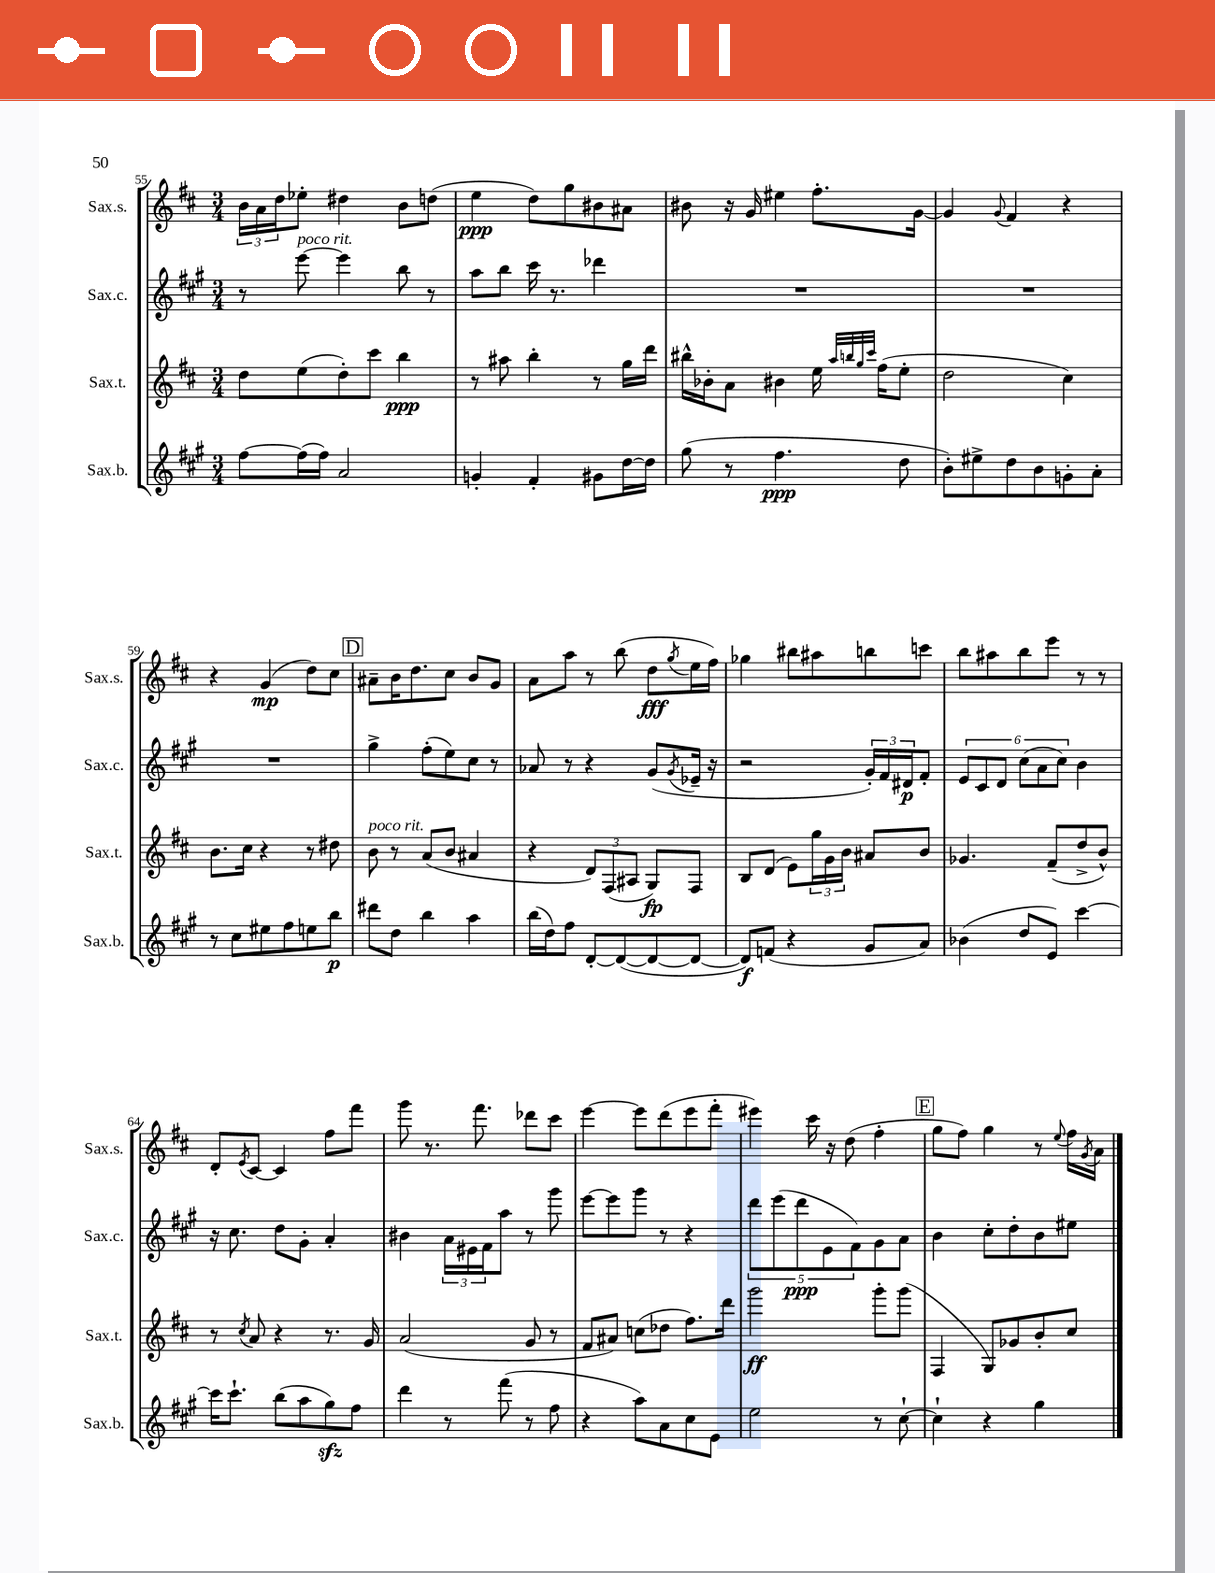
<<
\new StaffGroup <<
\new Staff = "s0" \with { instrumentName = "Sax.s." shortInstrumentName = "Sax.s." } {
    \clef treble \key d \major \numericTimeSignature \time 3/4
    \tuplet 3/2 { b'16 a'16 d''16 } ees''8-. dis''4 b'8 d''8( |
    e''4\ppp d''8) g''8 bis'8 ais'8 |
    bis'8 r16 g'16 eis''4 fis''8.-. g'16~ |
    g'4 \appoggiatura { g'8 } fis'4 r4 |
    r4 g'4\mp( d''8) cis''8 |
    \mark \markup { \box "D" } ais'8-- b'16 d''8. cis''8 b'8 g'8 |
    a'8 a''8 r8 b''8( d''8\fff \acciaccatura { g''8 } e''16 fis''16) |
    ges''4 bis''8 ais''8 b''8 c'''8 |
    b''8 ais''8 b''8 e'''8 r8 r8 |
    d'8-. \acciaccatura { e'8 } cis'8~ cis'4 fis''8 fis'''8 |
    g'''8 r8. fis'''8. des'''8 cis'''8 |
    e'''4~ e'''8 d'''8( e'''8 fis'''8-. |
    eis'''4) cis'''16 r16 d''8( fis''4-. |
    \mark \markup { \box "E" } g''8 fis''8) g''4 r8 \appoggiatura { e''8 } fis''16 \acciaccatura { g'8 } a'16 \bar "|." |
}
\new Staff = "s1" \with { instrumentName = "Sax.c." shortInstrumentName = "Sax.c." } {
    \clef treble \key a \major \numericTimeSignature \time 3/4
    r8 e'''8~^\markup { \italic "poco rit." } e'''4 b''8 r8 |
    a''8 b''8 cis'''16 r8. des'''4 |
    R2. |
    R2. |
    R2. |
    \mark \markup { \box "D" } gis''4-> fis''8-.( e''8) cis''8 r8 |
    aes'8 r8 r4 gis'8( \acciaccatura { gis'8 } ees'16-- r16 |
    r2 \tuplet 3/2 { gis'16-.) fis'16 dis'16\p } fis'8-. |
    \tuplet 6/4 { e'8 cis'8 d'8 cis''8( a'8 cis''8) } b'4 |
    r16 cis''8. d''8 gis'8-. a'4-. |
    bis'4 \tuplet 3/2 { a'16 eis'16 fis'16 } a''8 r8 gis'''8 |
    e'''8~ e'''8 gis'''8 r8 r4 |
    \tuplet 5/4 { d'''8 e'''8( d'''8\ppp e'8 fis'8) } gis'8 a'8 |
    \mark \markup { \box "E" } b'4 cis''8-. d''8-. b'8 eis''8 \bar "|." |
}
\new Staff = "s2" \with { instrumentName = "Sax.t." shortInstrumentName = "Sax.t." } {
    \clef treble \key d \major \numericTimeSignature \time 3/4
    d''8 e''8( d''8-.) cis'''8 b''4\ppp |
    r8 ais''8 b''4-. r8 g''16 d'''16 |
    bis''16-^ bes'16-. a'8 bis'4 e''16 \grace { a''32 b''32 g''32 cis'''32 } fis''16( e''8-. |
    d''2 cis''4) |
    b'8. cis''16 r4 r8 dis''8 |
    \mark \markup { \box "D" } b'8^\markup { \italic "poco rit." } r8 a'8( b'8 ais'4 |
    r4 \tuplet 3/2 { d'8) fis8( ais8 } g8\fp) fis8 |
    b8 d'8( e'8) \tuplet 3/2 { g''16 g'16 b'16 } ais'8 b'8 |
    ges'4. fis'8--( d''8-> b'8-^) |
    r8 \acciaccatura { cis''8 } a'8 r4 r8. g'16 |
    a'2( g'8 r8 |
    fis'8 ais'8) c''8( des''8 fis''8.) d'''16 |
    g'''2\ff g'''8-. g'''8( |
    \mark \markup { \box "E" } fis4 g8) ges'8 b'8-. cis''8 \bar "|." |
}
\new Staff = "s3" \with { instrumentName = "Sax.b." shortInstrumentName = "Sax.b." } {
    \clef treble \key a \major \numericTimeSignature \time 3/4
    fis''8~ fis''16( fis''16) a'2 |
    g'4-. fis'4-. gis'8 d''16~ d''16 |
    gis''8( r8 fis''4.\ppp d''8 |
    b'8-.) eis''8-> d''8 b'8 g'8-. a'8-. |
    r8 cis''8 eis''8 fis''8 e''8 b''8\p |
    \mark \markup { \box "D" } dis'''8 d''8 b''4 a''4 |
    b''16( d''16) fis''8 d'8~-. d'8~( d'8~ d'8~ |
    d'8\f) f'8( r4 gis'8 a'8) |
    bes'4( d''8 e'8) cis'''4~ |
    cis'''16 cis'''8.-! b''8( a''8 gis''8\sfz) fis''8 |
    d'''4 r8 fis'''8( r8 fis''8 |
    r4 a''8) a'8 cis''8 e'8 |
    e''2 r8 cis''8~-! |
    \mark \markup { \box "E" } cis''4-! r4 gis''4 \bar "|." |
}
>>
>>
\layout { \context { \Score currentBarNumber = #55 } }
